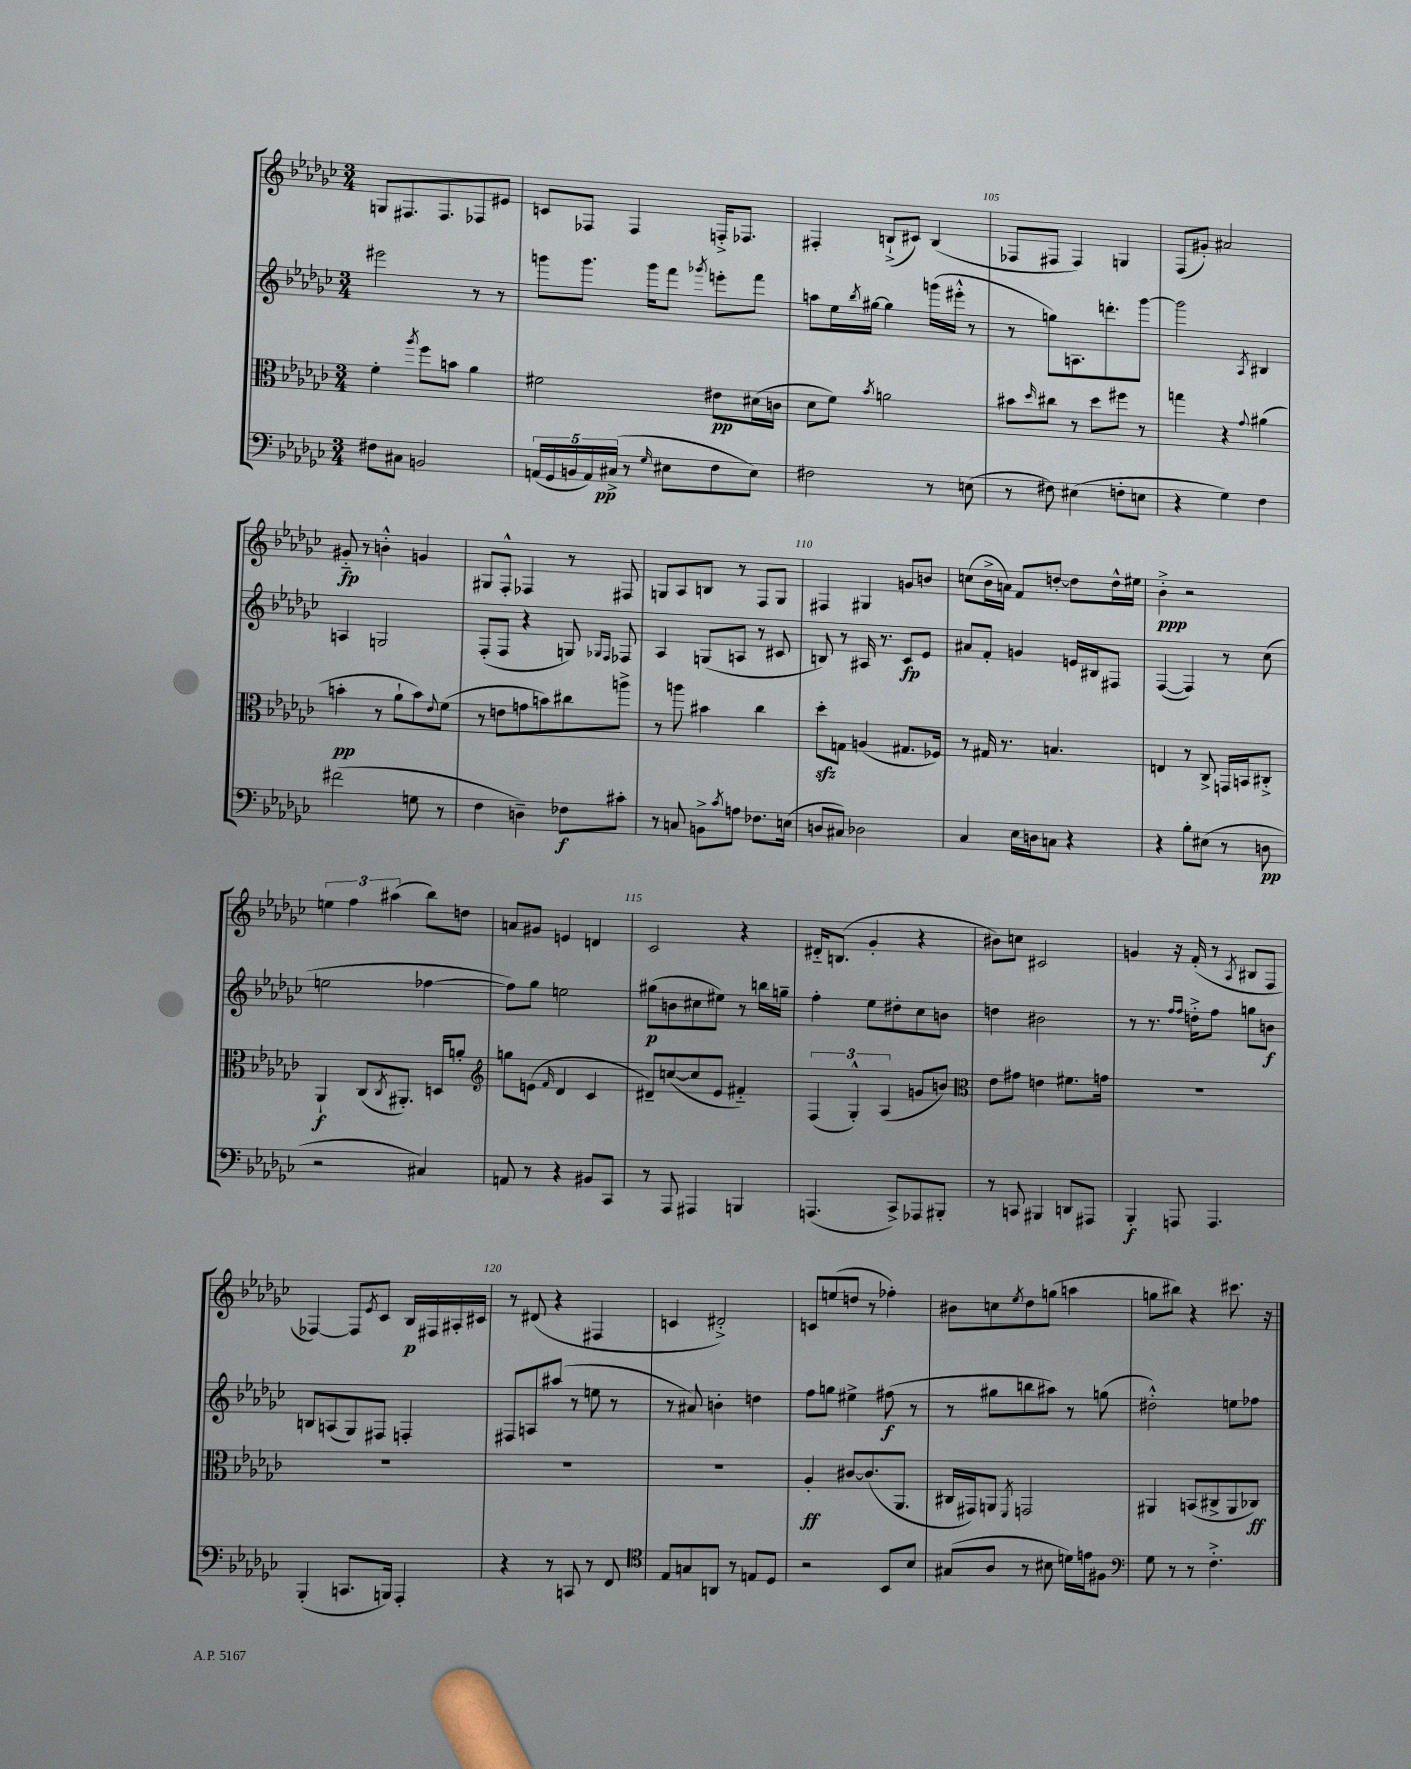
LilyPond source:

<<
\new StaffGroup <<
\new Staff = "s0" {
    \clef treble \key ges \major \numericTimeSignature \time 3/4
    g8 fis8. fis8. fes8 eis'8 |
    c'8 fes8 fes4 f16-.-> fes8. |
    fis4-. b8-!->( cis'8) b4( |
    fes8 fis8 fis4) g4 |
    f8( gis'8-.) ais'2 |
    gis'8-_\fp r8 b'4-.-^ g'4 |
    gis8 f8-.-^ fes4 r8 fis8 |
    g8 aes8 b8 r8 f8 g8 |
    fis4 gis4 g'8 b'8 |
    c''8( bes'16-> a'16) f'8 d''8~-. d''8 d''16-^ eis''16 |
    bes'4-.->\ppp r2 |
    \tuplet 3/2 { e''4 f''4 ais''4( } bes''8) d''8 |
    a'8 gis'8 e'4 d'4 |
    ces'2 r4 |
    dis'16-_ b8.( ges'4-. r4 |
    bis'8) c''8 cis'2 |
    g'4 r16 f'16-.( r8 \acciaccatura { aes8 } bis8 f8 |
    fes4~) fes8 \acciaccatura { ees'8 } ces'8 bes16\p fis16 ais16-. cis'16 |
    r8 dis'8( r4 fis4 |
    c'4 dis'2-.->) |
    c'8 e''8( d''8 r8 fes''4-.) |
    bis'8 c''8 \acciaccatura { ees''8 } des''8 g''8( a''4 |
    g''8 bis''8) r4 cis'''8. r16 \bar "|." |
}
\new Staff = "s1" {
    \clef treble \key ges \major \numericTimeSignature \time 3/4
    eis'''2 r8 r8 |
    g'''8 g'''8. g'''16 f'''8 \acciaccatura { ges'''8 } e'''8-. f'''8 |
    a''8 ees''16 \acciaccatura { bes''8 } gis''16~ gis''4 g'''16( eis'''16-.-^ r8 |
    r8 g''8) a8. d'''8.-. ges'''8~ |
    ges'''2 \acciaccatura { aes8 } bis4 |
    a4 g2 |
    f8-.( f8 r4 g8) \grace { ges16 f16 } fes8 |
    aes4 g8( a8 r8 cis'8 |
    b8) r8 ais16 r8. ces'8\fp ees'8 |
    ais'8 f'8-. g'4 e'16 bis16 fis8 |
    f4~( f4) r8 ces''8( |
    e''2 fes''4~ |
    fes''8) ges''8 e''2 |
    gis''8\p( b'8 cis''8 eis''8) r8 b''16 g''16-- |
    f''4-. ees''8 dis''8-. ces''8 b'8 |
    d''4 bis'2 |
    r8 r8. \grace { f''16 f''16 } d''16-.-> f''8 g''8 b'8\f |
    b8 a8( ges8) fis8 f4-. |
    fis8 a8 ais''8( r8 e''8 r8 |
    r8 ais'8) b'4-. d''4 |
    f''8 g''8 eis''4-> fis''8\f( r8 |
    r8 gis''8 b''8 ais''8) r8 g''8( |
    dis''2-.-^) e''8 fes''8 \bar "|." |
}
\new Staff = "s2" {
    \clef alto \key ges \major \numericTimeSignature \time 3/4
    f'4-. \acciaccatura { aes''8 } f''8 b'8 aes'4 |
    fis'2 eis'8\pp dis'16( c'16 |
    des'8 f'8) \acciaccatura { bes'8 } a'2 |
    bis'8 \grace { des''16 } cis''8 r8 des''8 fis''8 r8 |
    g''4 r4 \appoggiatura { ges'8 } ais'4( |
    b'4-.\pp r8 aes'8-! b'8) \appoggiatura { ees'8 } f'8( |
    r8 e'8 g'8 b'8) cis''8 a''8-> |
    r8 a''8 bis'4 ces''4 |
    des''8-.\sfz g8 a4( gis8. fes16) |
    r8 gis16 r8. b4. |
    e4 r8 ces8-> g,16 b,16 cis8-.-> |
    aes,4-!\f ces8( \acciaccatura { ces8 } ais,8.-.) d16 a'8-. |
    \clef treble g''8 e'8( \grace { f'16 } des'4 ces'4 |
    dis'8--) c''8~( c''8 ees'8 fis'4-_) |
    \tuplet 3/2 { f4( ges4-.-^) aes4( } g'8 b'8) |
    \clef alto ees'8 gis'8 e'4 fis'8. g'16 |
    R2. |
    R2. |
    R2. |
    R2. |
    aes4-.\ff cis'8~ cis'8.( aes,8. |
    cis16 gis,16) a,8 \acciaccatura { f,8 } g,2 |
    ais,4 b,8( cis8-> ais,8 ces8\ff) \bar "|." |
}
\new Staff = "s3" {
    \clef bass \key ges \major \numericTimeSignature \time 3/4
    fis8 cis8 b,2 |
    \tuplet 5/4 { a,16( ges,16 b,16 a,16) cis16->\pp( } r8 \grace { ges16 } eis8 f8 eis8) |
    fis2 r8 e8( |
    r8 fis8) eis4( f8-. e8 |
    r4 ges4) f4 |
    fis'2( g8 r8 |
    f4 d4--) fes8\f cis'8-. |
    r8 c8 b,8-> \acciaccatura { ces'8 } a8 fes8. e16( |
    d8 cis8) des2 |
    ces4 ees16 d16 c8 r4 |
    r4 bes8-. eis8( r8 d8\pp |
    r2 cis4) |
    a,8 r8 r4 bis,8 ces,8 |
    r8 aes,,8 ais,,4 b,,4 |
    a,,4.( ces,8->) aes,,8 bis,,8-. |
    r8 c,8 bis,,4 d,8 ais,,8 |
    bes,,4-.\f a,,8 a,,4. |
    bes,,4-.( c,8. b,,16) aes,,4-. |
    r4 r8 c,8 r8 f,8 |
    \clef tenor ees8 g8 a,8 r8 e8 des8 |
    r2 bes,8 bes8 |
    gis8( aes8 r8 bis8 d'16) e'16 fis8 |
    \clef bass ges8 r8 r8 f4.-.-> \bar "|." |
}
>>
>>
\layout { \context { \Score currentBarNumber = #102 \override BarNumber.break-visibility = ##(#f #t #t) barNumberVisibility = #(every-nth-bar-number-visible 5) } }
